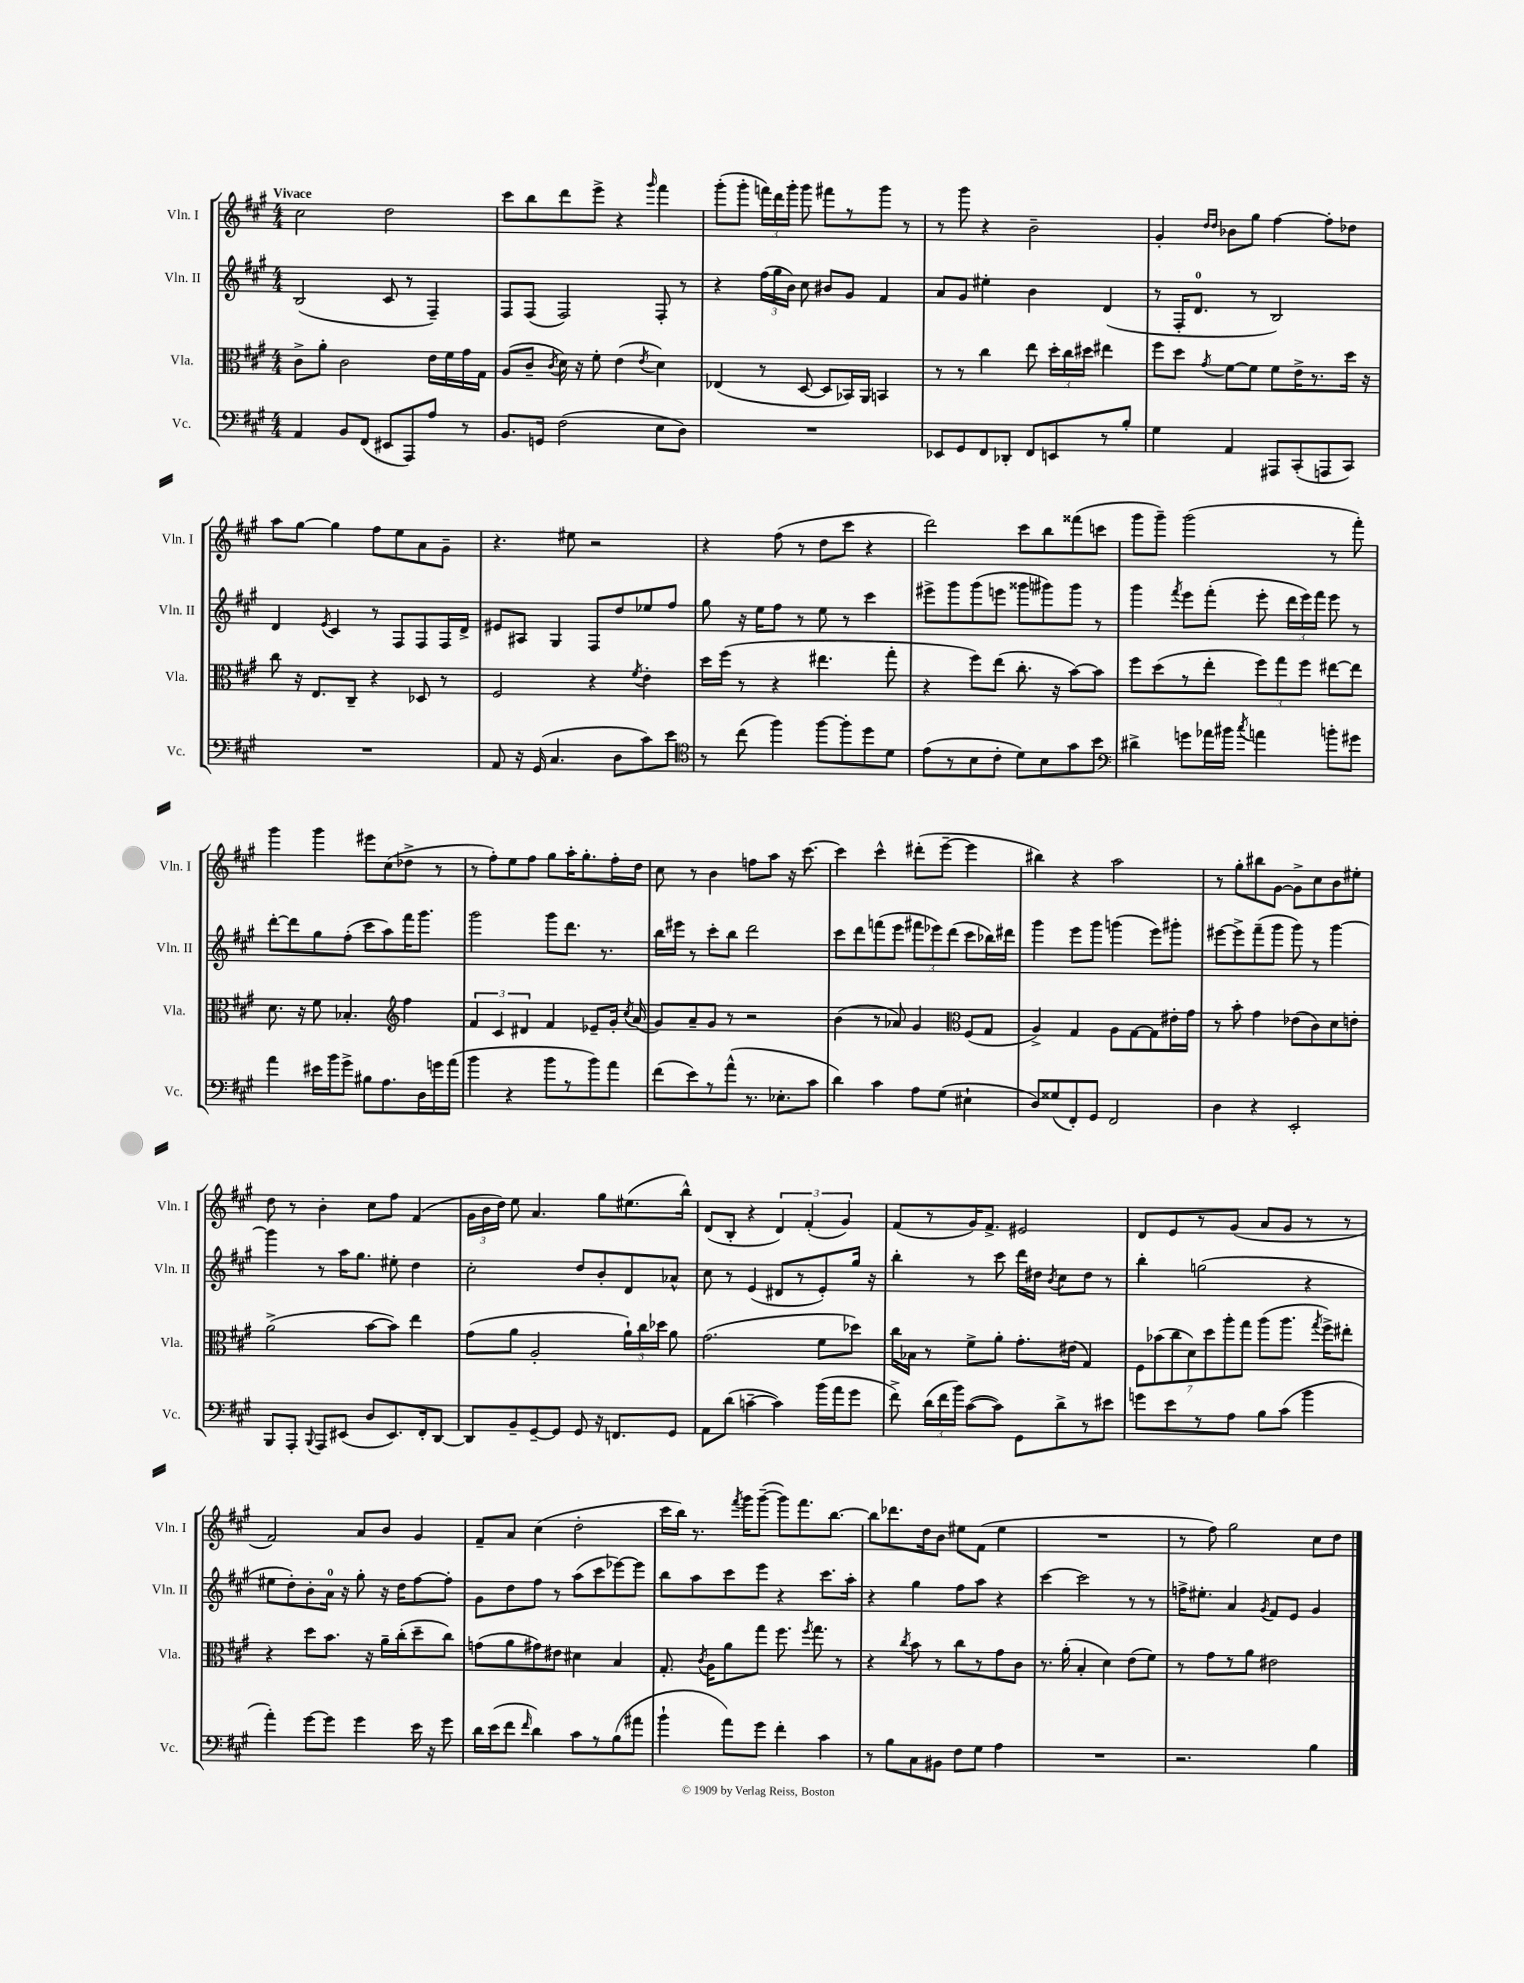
<<
\new StaffGroup <<
\new Staff = "s0" \with { instrumentName = "Vln. I" shortInstrumentName = "Vln. I" } {
    \clef treble \key a \major \numericTimeSignature \time 4/4 \tempo "Vivace"
    \autoBeamOff cis''2 d''2 |
    cis'''8[ b''8 d'''8 e'''8]-> r4 \grace { gis'''16 } fis'''4 |
    gis'''8[-.( gis'''8]-. \tuplet 3/2 { f'''16[) d'''16 gis'''16]-. } gis'''8 fis'''8[ r8 gis'''8] r8 |
    r8 gis'''8 r4 b'2-- |
    gis'4-. \grace { d''16[ d''16] } bes'8[ gis''8] fis''4~ fis''8[-. des''8] |
    a''8[ gis''8]~ gis''4 fis''8[ e''8 a'8 gis'8]-- |
    r4. eis''8 r2 |
    r4 fis''8( r8 d''8[ cis'''8] r4 |
    d'''2) cis'''8[ b''8 fisis'''8( c'''8] |
    gis'''8[ gis'''8]--) gis'''2( r8 fis'''8-.) |
    gis'''4 gis'''4 eis'''8[ cis''8( des''8]-> r8 |
    r8 fis''8[-.) e''8 fis''8] gis''8[ a''16-. gis''8.-. fis''16-. d''16] |
    cis''8 r8 b'4 f''8[ a''8] r16 cis'''8.~ |
    cis'''4 cis'''4-^ dis'''8[-.( e'''8]~-- e'''4 |
    bis''4) r4 a''2 |
    r8 gis''8[-. bis''8 gis'8]~ gis'8[-> cis''8 b'8 eis''8]-. |
    d''8 r8 b'4-. cis''8[ fis''8] fis'4( |
    \tuplet 3/2 { gis'16[ b'16 d''16]) } e''8 a'4. gis''8[ eis''8.( b''16]-^) |
    d'8[( b8]-. r4 \tuplet 3/2 { d'4) fis'4-.( gis'4) } |
    fis'8[( r8 gis'16) fis'8.]-> eis'2 |
    d'8[ e'8 r8 gis'8]( a'8[ gis'8] r8 r8 |
    fis'2) a'8[ b'8] gis'4 |
    fis'8[-- a'8] cis''4( d''2-. |
    cis'''16[ b''16]) r8. \acciaccatura { fis'''8 } gis'''16[ gis'''8]~--( gis'''8[) fis'''8. b''8.]~ |
    b''8[ des'''8. d''16 b'8] eis''8[ fis'8]( eis''4 |
    R1 |
    r8 fis''8) gis''2 cis''8[ d''8] \bar "|." |
}
\new Staff = "s1" \with { instrumentName = "Vln. II" shortInstrumentName = "Vln. II" } {
    \clef treble \key a \major \numericTimeSignature \time 4/4
    \autoBeamOff b2( cis'8 r8 fis4--) |
    fis8[ fis8]( fis2) fis8-. r8 |
    r4 \tuplet 3/2 { fis''16[( gis''16 b'16]) } cis''8 bis'8[ gis'8] fis'4 |
    a'8[ gis'8] eis''4-. b'4 d'4( |
    r8 fis16[-. d'8.]-0 r8 b2) |
    d'4 \acciaccatura { e'8 } cis'4 r8 fis8[ fis8 fis16 d'16]-> |
    eis'8[ ais8] gis4 fis8[ d''8 ees''8 fis''8] |
    gis''8 r16 e''16[ fis''8] r8 e''8 r8 cis'''4 |
    eis'''8[-> gis'''8 gis'''8( e'''8] gisis'''8[ gis'''8) gis'''8] r8 |
    gis'''4 \acciaccatura { fis'''8 } e'''8[ fis'''8]-.( e'''8-. \tuplet 3/2 { d'''16[ e'''16) fis'''16] } e'''8 r8 |
    d'''8[~-. d'''8 gis''8 fis''8]-.( cis'''8[ a''8) fis'''16 gis'''8.] |
    gis'''2 gis'''8[ d'''8.] r8. |
    b''16[ eis'''16] r8 cis'''8[-. b''8] d'''2 |
    cis'''8[ d'''8 f'''8( e'''8] \tuplet 3/2 { fis'''8[ ees'''8) d'''8]( } cis'''8[ bes''16) dis'''16] |
    gis'''4 e'''8[ gis'''8] g'''4( e'''8[) gis'''8]-. |
    eis'''8[~ eis'''8-> fis'''8--( gis'''8] gis'''8) r8 gis'''4~ |
    gis'''4 r8 a''16[ gis''8.] eis''8-. d''4 |
    cis''2-. d''8[ b'8-. d'8 aes'8]-^ |
    cis''8 r8 e'4( dis'8[ r8 e'8-.) gis''16] r16 |
    b''4-. r8 cis'''8 d'''16[ dis''16] \acciaccatura { b'8 } cis''8[ dis''8] r8 |
    b''4-. g''2( r4 |
    eis''8[ d''8-.) b'8-. a'16]-0 r16 gis''8-. r16 d''16[ fis''8~ fis''8]-. |
    gis'8[ d''8 fis''8] r8 a''8[( cis'''8 ees'''8~) ees'''8] |
    b''8[ a''8 cis'''8 e'''8] r4 cis'''8.[ a''16]-. |
    r4 gis''4 fis''8[ a''8] r4 |
    cis'''4~ cis'''2 r8 r8 |
    f''16[-> eis''8.]-. a'4 \acciaccatura { gis'8 } fis'8[ e'8] gis'4 \bar "|." |
}
\new Staff = "s2" \with { instrumentName = "Vla." shortInstrumentName = "Vla." } {
    \clef alto \key a \major \numericTimeSignature \time 4/4
    \autoBeamOff cis'8[-> a'8]-. cis'2 e'16[ fis'16 gis'16 gis16] |
    a8[( cis'8]-- \acciaccatura { cis'8 } d'16) r16 fis'8-. e'4( \acciaccatura { e'8 } d'4) |
    ees4( r8 d8~ d8[ bes,16) a,16] b,4 |
    r8 r8 cis''4 e''8 \tuplet 3/2 { d''16[-. cis''16 dis''16] } eis''4 |
    fis''8[ d''8] \acciaccatura { gis'8 } fis'8[~ fis'8] fis'8[ e'16-> r8. d''16] r16 |
    cis''8 r16 e8.[ cis8]-- r4 des8 r8 |
    fis2 r4 \acciaccatura { fis'8 } e'4-. |
    d''16[ fis''16]( r8 r4 eis''4. gis''8-. |
    r4 fis''8[) e''8]( cis''8.-. r16 b'8[~) b'8] |
    fis''8[ d''8( r8 e''8]-. \tuplet 3/2 { fis''8[) gis''8 fis''8] } eis''8[~ eis''8] |
    d'8. r16 fis'8 bes4.-. \clef treble fis''4 |
    \tuplet 3/2 { fis'4 cis'4 dis'4 } fis'4 ees'8[-- gis'16]-. \acciaccatura { cis''8 } a'16( |
    gis'8[) a'8-- gis'8] r8 r2 |
    b'4( r8 aes'8) gis'4 \clef alto fis8[( gis8] |
    a4->) gis4 a8[ gis8~ gis8 eis'16-. gis'16] |
    r8 b'8-. gis'4 ees'8[( cis'8) d'8 e'8]-. |
    a'2->( b'8[~ b'8]) e''4 |
    gis'8[( a'8] a2-. \tuplet 3/2 { a'16[-!) cis''16 des''16] } a'8 |
    gis'2.( fis'8[ des''8]) |
    cis''16[ bes16] r8 fis'8[-> a'8]-. gis'8.[-. eis'16]( gis4) |
    \tuplet 7/4 { fis8[ bes'8( cis''8 d'8) d''8 a''8-. gis''8] } a''8[( a''8.] \acciaccatura { gis''8 } fis''16[->) eis''8]-. |
    r4 d''8[ b'8.] r16 a'16[-- cis''16-.( d''8-- cis''8]) |
    g'8[( a'8 gis'8) eis'8] dis'4 b4 |
    gis8.-. \acciaccatura { cis'8 } a16[ a'8 gis''8] fis''8. \acciaccatura { fis''8 } gis''8. r8 |
    r4 \acciaccatura { cis''8 } b'8 r8 cis''8[ r8 gis'8 cis'8] |
    r8. a'16-.( b4-. d'4) e'8[( fis'8]) |
    r8 gis'8[ r8 a'8] eis'2 \bar "|." |
}
\new Staff = "s3" \with { instrumentName = "Vc." shortInstrumentName = "Vc." } {
    \clef bass \key a \major \numericTimeSignature \time 4/4
    \autoBeamOff a,4 b,8[ fis,8]( eis,8[ a,,8) a8] r8 |
    b,8.[ g,16] fis2( e8[ d8]) |
    R1 |
    ees,8[ gis,8 fis,8 des,8]-. fis,8[ e,8 r8 b8]-. |
    gis4 a,4 ais,,8[ cis,8-.( a,,8 cis,8]) |
    R1 |
    a,8 r16 gis,16( cis4. d8[ cis'8) e'8] |
    \clef tenor r8 cis''8( fis''4) fis''8[~ fis''8-. d''8 d'8] |
    e'8[( r8 b8 cis'8]-. d'8[) b8 gis'8 b'8] |
    \clef bass dis'4-> g'8[ aes'16 bis'16] \acciaccatura { cis''8 } a'4 b'8[-. gis'8] |
    a'4 eis'16[ b'16 gis'8]-> bis8[ a8. d16 g'16 a'16]( |
    b'4 r4 b'8[ r8 b'8) a'8] |
    fis'8[( e'8) r8 a'8]-^( r8. ees8.[-. cis'8] |
    d'4) cis'4 a8[ gis8]( eis4-! |
    d8[) gisis8( fis,8-.) gis,8] fis,2 |
    d4 r4 e,2-. |
    b,,8[ a,,8]-. \appoggiatura { b,,8 } a,,8[ eis,8]( d8[ eis,8.) fis,16-. d,8]~ |
    d,8[ b,8-- gis,8~-- gis,8] gis,8 r16 f,8.[ gis,8] |
    a,8[ d'8]( c'4~-- c'4) b'16[( a'16 gis'8] |
    fis'8->) \tuplet 3/2 { d'16[( fis'16 b'16]) } cis'8[~( cis'8]) gis,8[ d'8-> r8 eis'8] |
    g'8[ e'8 r8 a8] b8[ cis'8]( b'4 |
    a'4-.) gis'8[~ gis'8] gis'4 e'16 r16 gis'8 |
    d'16[ e'16( fis'8] \grace { fis'16 } d'4) cis'8[ r8 b8( ais'8] |
    b'4-! a'8[) gis'8] fis'4-. cis'4 |
    r8 b8[ cis8 bis,8] fis8[ gis8] a4 |
    R1 |
    r2. b4 \bar "|." |
}
>>
>>
\layout { \context { \Score \remove "Bar_number_engraver" } }
